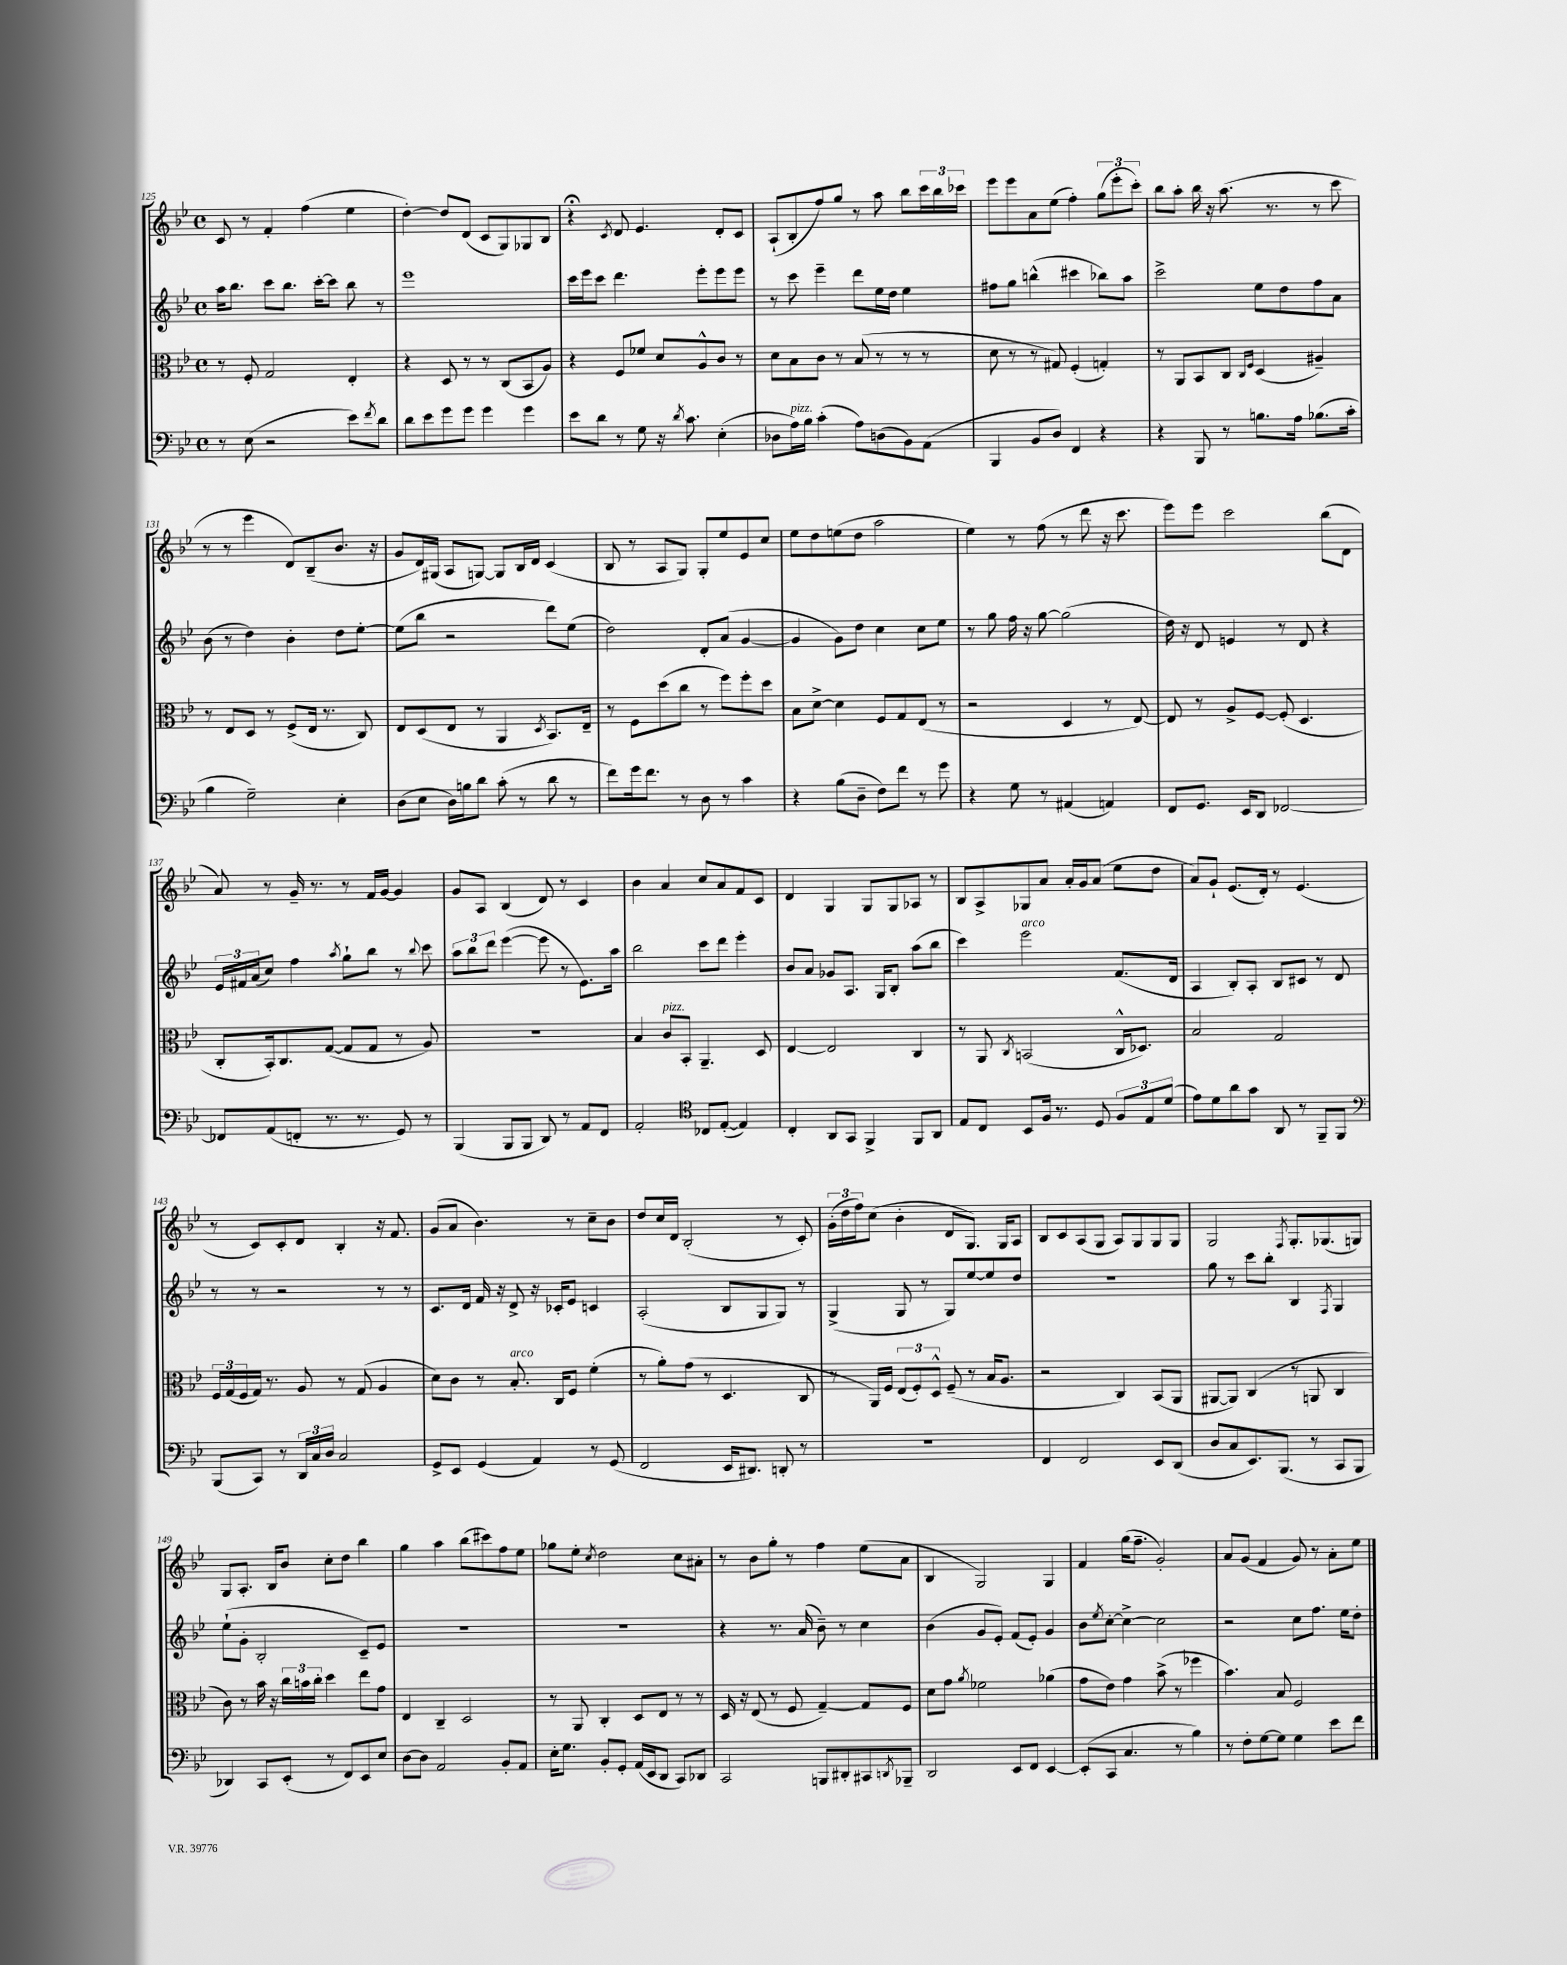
<<
\new StaffGroup <<
\new Staff = "s0" {
    \clef treble \key bes \major \defaultTimeSignature \time 4/4
    c'8 r8 f'4-. f''4( ees''4 |
    d''4~-.) d''8 d'8( c'8 g8) ges8 bes8 |
    r4\fermata \acciaccatura { c'8 } d'8 ees'4. d'8-. c'8 |
    a8-!( bes8-. f''8) g''8 r8 a''8 bes''8 \tuplet 3/2 { c'''16 bes''16 ces'''16 } |
    ees'''8 ees'''8 a'8 ees''8( f''4-.) \tuplet 3/2 { g''8( ees'''8-. c'''8-.) } |
    bes''8 a''8-. bes''16 r16 a''8.( r8. r8 c'''8 |
    r8 r8 ees'''4 d'8) bes8--( bes'8. r16 |
    g'8 d'16) gis16( a8 g8~) g8 bes16 d'16 c'4( |
    bes8 r8 a8 g8) g8-. ees''8 ees'8 c''8 |
    ees''8 d''8 e''8( d''8 a''2 |
    ees''4) r8 f''8( r8 d'''8 r16 c'''8. |
    ees'''8) ees'''8 c'''2 bes''8( d'8 |
    a'8) r8 g'16-- r8. r8 f'16 g'16~ g'4 |
    g'8 a8 bes4( d'8) r8 c'4 |
    bes'4 a'4 c''8 a'8 f'8 c'8 |
    d'4 g4 g8 g8 aes8 r8 |
    bes8 a8-> ges8 a'8 a'16-. g'16 a'8( ees''8 d''8 |
    a'8) g'8-! ees'8.( d'16-.) r8 ees'4.( |
    r8 c'8) c'8-. d'8 bes4-. r16 f'8. |
    g'8( a'8 bes'4.) r8 c''8-- bes'8 |
    d''8 c''16 d'16 bes2-.( r8 c'8-.) |
    \tuplet 3/2 { g'16-.( d''16 f''16) } c''8( bes'4-. d'8 g8.) g16 a8 |
    bes8 c'8 a8( g8 a8) g8 g8 g8 |
    g2 \acciaccatura { f8 } g8.-. ges8.( g8) |
    g8 a8.-. bes16 bes'8 c''8-. d''8 bes''4 |
    g''4 a''4 bes''8( cis'''8) f''8 ees''8 |
    ges''8 ees''8-. \acciaccatura { c''8 } d''2 c''8 ais'8-. |
    r8 bes'8 g''8-. r8 f''4 ees''8( a'8 |
    bes4 g2) g4 |
    f'4 g''16( f''8.-- g'2-.) |
    a'8 g'8( f'4 g'8) r8 a'8-. ees''8 \bar "|." |
}
\new Staff = "s1" {
    \clef treble \key bes \major \defaultTimeSignature \time 4/4
    a''16 bes''8. c'''8 bes''8. c'''16~-. c'''8 bes''8 r8 |
    ees'''1 |
    c'''16 ees'''16 c'''8 d'''4. ees'''8-. ees'''8 ees'''8 |
    r8 c'''8 ees'''4-- d'''8 ees''16 d''16 ees''4 |
    fis''8 g''8 b''4-^( cis'''4 bes''8) a''8 |
    c'''2-> ees''8 d''8 f''8 a'8 |
    bes'8( r8 d''4) bes'4-. d''8 ees''8~-. |
    ees''8( bes''8 r2 d'''8) ees''8( |
    d''2) d'8-. a'8( g'4~ |
    g'4 g'8) d''8 c''4 c''8 ees''8 |
    r8 g''8 f''16 r16 g''8~ g''2( |
    d''16) r16 d'8 e'4 r8 d'8 r4 |
    \tuplet 3/2 { ees'16 fis'16 a'16( } c''8) f''4 \acciaccatura { a''8 } g''8-! bes''8 r8 \appoggiatura { bes''8 } c'''8 |
    \tuplet 3/2 { a''8 bes''8 d'''8 } ees'''4~( ees'''8 r8 ees'8.) a''16 |
    bes''2 c'''8 d'''8 ees'''4-. |
    bes'8 a'8 ges'8 a8. g16 bes8-. a''8( bes''8 |
    c'''4) ees'''2^\markup { \italic "arco" } f'8.( d'16 |
    a4 bes8-.) a8-. bes8 cis'8 r8 d'8 |
    r8 r8 r2 r8 r8 |
    c'8. d'16 f'16 r16 d'8-> r16 ces'16-. ees'8 c'4 |
    a2-.( bes8 g8 g8) r8 |
    g4->( g8 r8 g8) ees''8~ ees''8 d''8 |
    R1 |
    g''8 r8 c'''8 bes''8-. bes4 \acciaccatura { f8 } g4 |
    ees''8-!( g'8-. bes2-. c'8--) ees'8 |
    R1 |
    R1 |
    r4 r8. a'16( bes'8--) r8 c''4 |
    bes'4( g'8 ees'8-.) f'8( ees'8-.) g'4 |
    bes'8 \acciaccatura { ees''8 } c''8~-. c''4~-> c''2 |
    r2 c''8 f''8. ees''16 d''8-. \bar "|." |
}
\new Staff = "s2" {
    \clef alto \key bes \major \defaultTimeSignature \time 4/4
    r8 f8-. g2 ees4-. |
    r4 d8 r8 r8 c8( bes,8 a8) |
    r4 f8 fes'8 d'8 a8-^ c'8 r8 |
    d'8 bes8 c'8 r8 bes8( r8 r8 r8 |
    d'8 r8 r8 gis8) f4-.( g4-.) |
    r8 a,8 bes,8 c8 \grace { c16 f16 } d4( ais4--) |
    r8 ees8 d8 r8 f8->( ees16 r8. c8) |
    ees8 d8( ees8 r8 a,4 \acciaccatura { d8 } bes,8.) ees16-- |
    r8 f8 d''8( c''8 r8 f''8) f''8-. d''8 |
    bes8 d'8~-> d'4 f8 g8 ees8( r8 |
    r2 d4 r8 ees8~) |
    ees8 r8 a8-> f8~ f8-.( d4. |
    c8-. bes,16-.) c8. g8~( g8 g8 r8 a8) |
    R1 |
    bes4 c'8^\markup { \italic "pizz." } bes,8-. a,4.-- d8 |
    ees4~ ees2 c4 |
    r8 a,8 \acciaccatura { c8 } b,2( c16-^ des8.) |
    bes2 g2 |
    \tuplet 3/2 { f16 g16( f16 } g16) r8. a8 r8 g8( a4 |
    d'8) c'8 r8 bes8.-.^\markup { \italic "arco" } c16 f8 f'4-.( |
    r8 a'8-.) g'8( r8 d4. c8 |
    r8 a,16) f16 \tuplet 3/2 { ees8( f8-.) d8-^ } f8--( r8 bes16 a8. |
    r2 c4) bes,8( a,8 |
    ais,8~ ais,8) c4( r8 a,8 c4 |
    c'8) r8 bes'16 r16 \tuplet 3/2 { c''16 b'16 c''16-. } d''4 ees''8 g'8 |
    ees4 c4-- d2 |
    r8 a,8 c4-. d8 ees8 r8 r8 |
    d16 r16 ees8( r8 f8 g4~--) g8 f8 |
    d'8 g'8 \acciaccatura { a'8 } fes'2 aes'4( |
    g'8 ees'8) g'4 bes'8->( r8 fes''4 |
    bes'4.) bes8 f2 \bar "|." |
}
\new Staff = "s3" {
    \clef bass \key bes \major \defaultTimeSignature \time 4/4
    r8 ees8( r2 ees'8) \acciaccatura { f'8 } d'8 |
    d'8 ees'8 g'8 g'8 g'4 g'4 |
    ees'8 d'8 r8 g8 r16 \acciaccatura { d'8 } c'8. ees4-.( |
    des8 a16^\markup { \italic "pizz." }) bes16 c'4-.( a8) d8( bes,8) a,8( |
    bes,,4 bes,8 d8) f,4 r4 |
    r4 bes,,8 r8 b8. a16 bes8.( c'16-. |
    bes4 g2--) ees4-. |
    d8( ees8 d16) b16 d'8 c'8-.( r8 d'8 r8 |
    f'8) g'16 f'8. r8 d8 r8 c'4 |
    r4 bes8( d8-- f8) f'8 r8 g'8 |
    r4 g8 r8 ais,4( a,4) |
    f,8 g,8. ees,16 d,8 fes,2~ |
    fes,8 a,8( f,8-. r8. r8. g,8) r8 |
    bes,,4( bes,,8 bes,,8 d,8) r8 a,8 f,8 |
    a,2-. \clef tenor ces8 ees8~-.( ees4) |
    c4-. a,8 g,8 f,4-> f,8 a,8 |
    ees8 c8 bes,8 f16 r8. d8 \tuplet 3/2 { f8 ees8 d'8( } |
    ees'8) d'8 a'8 g'8 a,8 r8 f,8-- f,8 |
    \clef bass bes,,8( c,8) r8 \tuplet 3/2 { d,16 c16 d16 } c2 |
    g,8-> ees,8 g,4( a,4) r8 g,8( |
    f,2 ees,16 dis,8.) d,8-. r8 |
    r1 |
    f,4 f,2 ees,8 d,8( |
    d8 c8 ees,8.) bes,,8.( r8 c,8 bes,,8 |
    des,4) c,8 ees,8-.( r8 f,8) ees,8 ees8 |
    d8~ d8 a,2 bes,8-. a,8 |
    ees16-. g8. bes,8-. g,8-. a,16( ees,16 d,8 c,8) des,8 |
    c,2 b,,8 dis,8-. cis,8 \acciaccatura { d,8 } bes,,8-- |
    d,2 ees,8 f,8 ees,4~ |
    ees,8-.( c,8 c4. r8 bes4) |
    r8 f8-. g8~ g8 g4 ees'8 f'8 \bar "|." |
}
>>
>>
\layout { \context { \Score currentBarNumber = #125 } }
